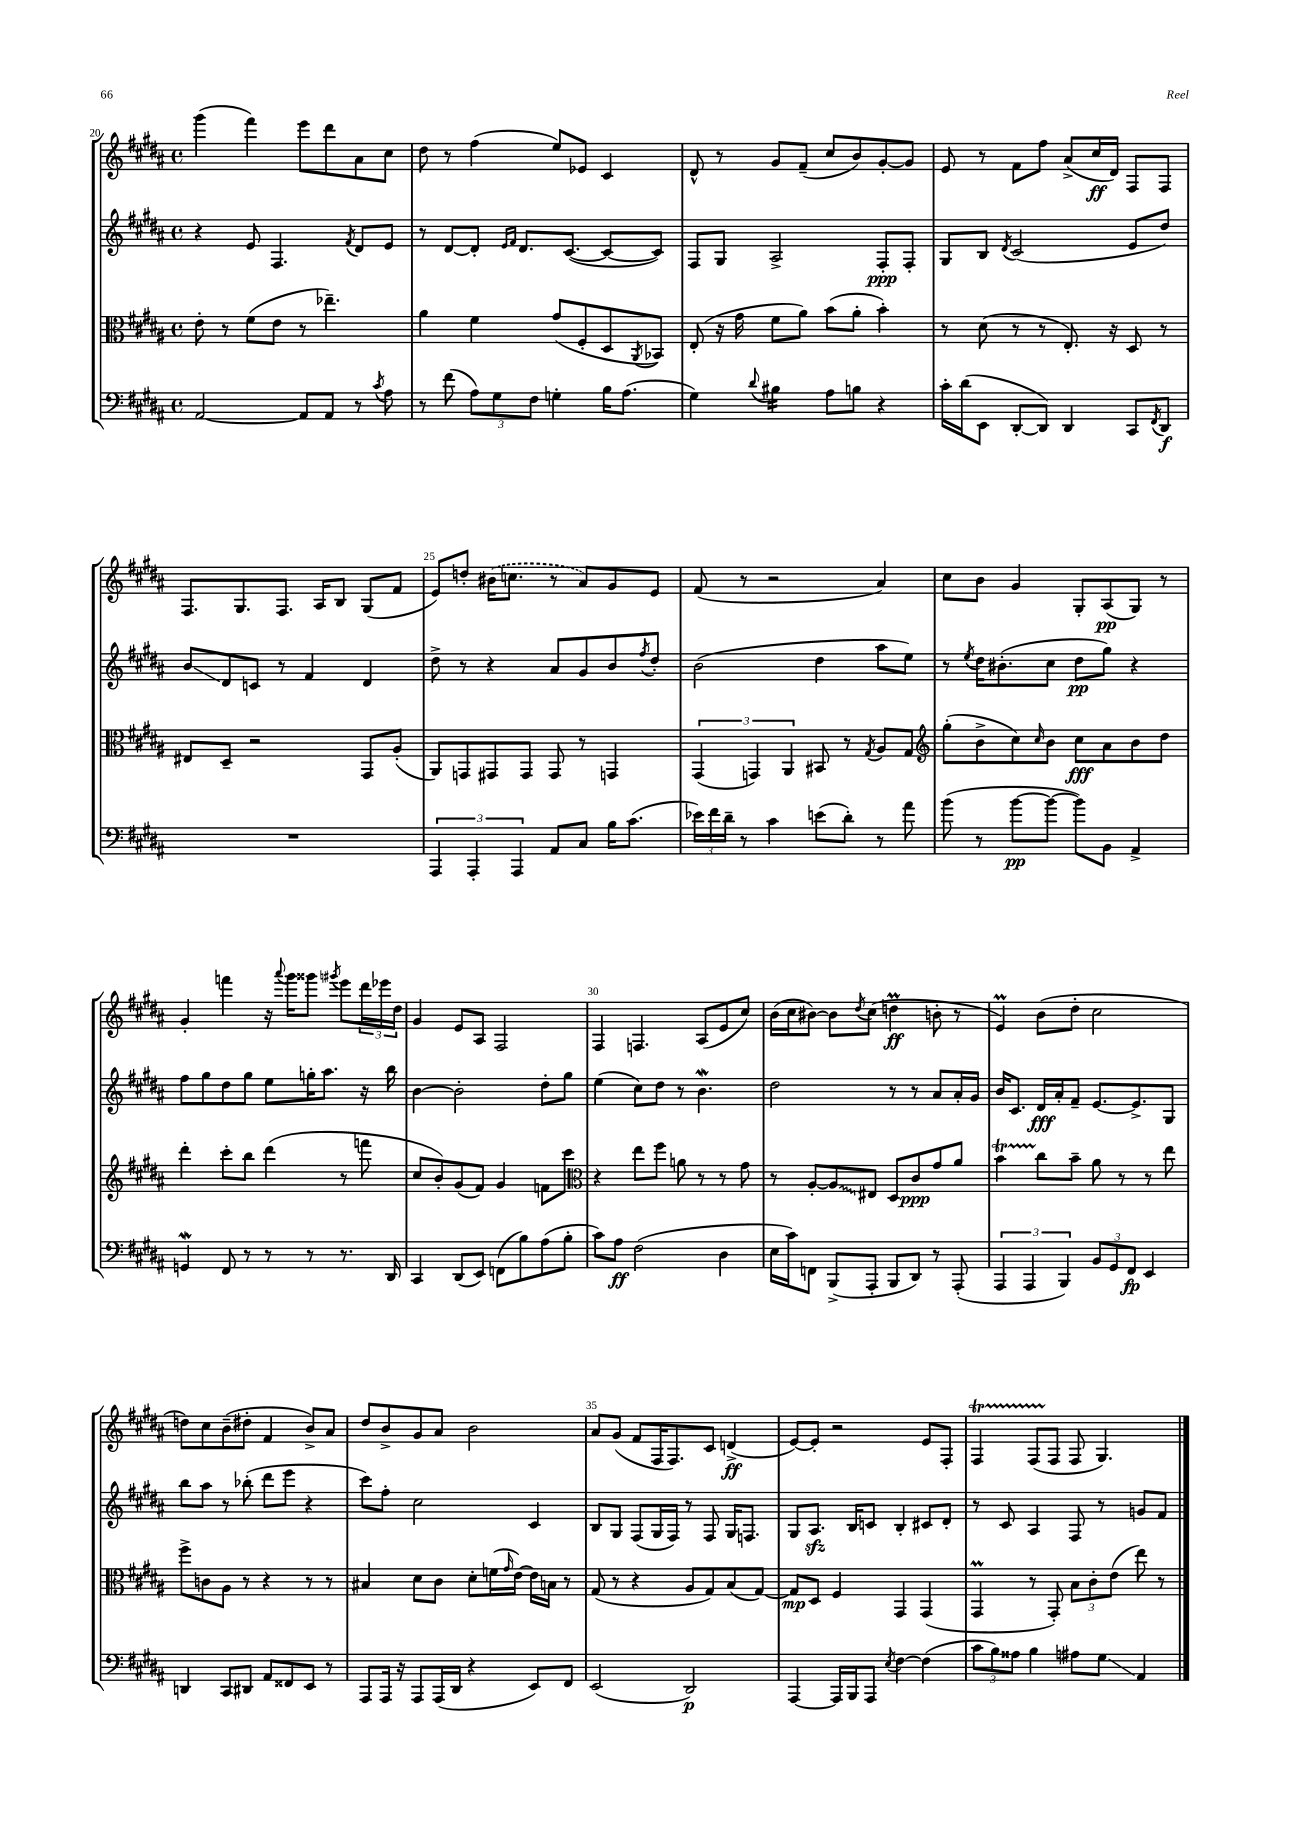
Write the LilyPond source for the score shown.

<<
\new StaffGroup <<
\new Staff = "s0" {
    \clef treble \key b \major \defaultTimeSignature \time 4/4
    gis'''4( fis'''4) e'''8 dis'''8 ais'8 cis''8 |
    dis''8 r8 fis''4( e''8) ees'8 cis'4 |
    dis'8-^ r8 gis'8 fis'8--( cis''8 b'8) gis'8~-. gis'8 |
    e'8 r8 fis'8 fis''8 ais'8->( cis''16\ff dis'16) fis8 fis8 |
    fis8. gis8. fis8. ais16 b8 gis8( fis'8 |
    e'8) d''8-. \once \slurDashed bis'16( c''8. r8 ais'8) gis'8 e'8 |
    fis'8( r8 r2 ais'4) |
    cis''8 b'8 gis'4 gis8-. ais8\pp( gis8) r8 |
    gis'4-. f'''4 r16 \appoggiatura { ais'''8 } gis'''16 gisis'''8 \acciaccatura { gis'''8 } e'''8 \tuplet 3/2 { dis'''16 ees'''16 dis''16 } |
    gis'4 e'8 ais8 fis2 |
    fis4 f4. ais8( e'8 cis''8) |
    b'16( cis''16 bis'8~) bis'8 \acciaccatura { dis''8 } cis''8( d''4\prall\ff b'8-. r8 |
    e'4\prall) b'8( dis''8-. cis''2 |
    d''8) cis''8 b'8--( dis''8-. fis'4 b'8->) ais'8 |
    dis''8 b'8-> gis'8 ais'8 b'2 |
    ais'8 gis'8( fis'8 fis16 fis8.) cis'8 d'4->\ff( |
    e'8~) e'8-. r2 e'8 fis8-. |
    fis4\startTrillSpan fis8( fis8\stopTrillSpan fis8 gis4.) \bar "|." |
}
\new Staff = "s1" {
    \clef treble \key b \major \defaultTimeSignature \time 4/4
    r4 e'8 fis4. \acciaccatura { fis'8 } dis'8 e'8 |
    r8 dis'8~ dis'8-. \grace { e'16 fis'16 } dis'8. cis'8.~( cis'8~ cis'8) |
    fis8 gis8 ais2-> fis8-.\ppp fis8-. |
    gis8 b8 \acciaccatura { dis'8 } cis'2( e'8 dis''8) |
    b'8\glissando dis'8 c'8 r8 fis'4 dis'4 |
    dis''8-> r8 r4 ais'8 gis'8 b'8 \acciaccatura { fis''8 } dis''8-. |
    b'2( dis''4 ais''8 e''8) |
    r8 \acciaccatura { e''8 } dis''16 bis'8.-.( cis''8 dis''8\pp gis''8) r4 |
    fis''8 gis''8 dis''8 gis''8 e''8 g''16-. ais''8. r16 b''16 |
    b'4~ b'2-. dis''8-. gis''8 |
    e''4( cis''8) dis''8 r8 b'4.\mordent |
    dis''2 r8 r8 ais'8 ais'16-. gis'16 |
    b'16 cis'8. dis'16\fff ais'16-. fis'8-- e'8.~ e'8.-> gis8 |
    b''8 ais''8 r8 bes''8-.( dis'''8 e'''8 r4 |
    cis'''8) fis''8-. cis''2 cis'4 |
    b8 gis8 fis8( gis16 fis16) r8 fis8 gis16 f8. |
    gis8 ais8.\sfz b16 c'8 b4-. cis'8 dis'8-. |
    r8 cis'8 ais4 fis8 r8 g'8 fis'8 \bar "|." |
}
\new Staff = "s2" {
    \clef alto \key b \major \defaultTimeSignature \time 4/4
    e'8-. r8 fis'8( e'8 r8 ees''4.--) |
    ais'4 fis'4 gis'8( fis8-. dis8 \acciaccatura { ais,8 } bes,8) |
    e8-.( r16 gis'16 fis'8 ais'8) b'8( ais'8-. b'4-.) |
    r8 dis'8( r8 r8 e8.-.) r16 dis8 r8 |
    eis8 dis8-- r2 gis,8 ais8-.( |
    ais,8) g,8 gis,8 gis,8 gis,8 r8 g,4 |
    \tuplet 3/2 { gis,4( g,4) ais,4 } bis,8 r8 \acciaccatura { gis8 } ais8 gis8 |
    \clef treble gis''8-.( b'8-> cis''8) \grace { cis''16 } b'8 cis''8\fff ais'8 b'8 dis''8 |
    dis'''4-. cis'''8-. b''8 dis'''4( r8 f'''8 |
    cis''8 b'8-.) gis'8( fis'8) gis'4 f'8 cis'''8 |
    \clef alto r4 e''8 fis''8 a'8 r8 r8 gis'8 |
    r8 ais8~-. \once \override Glissando.style = #'zigzag ais8\glissando eis8 dis8 cis'8\ppp gis'8 ais'8 |
    b'4\startTrillSpan cis''8\stopTrillSpan b'8-- ais'8 r8 r8 e''8 |
    fis''8-> c'8 ais8 r8 r4 r8 r8 |
    bis4 dis'8 cis'8 dis'8-. f'16( \grace { gis'16 } e'16~) e'16 b16 r8 |
    gis8( r8 r4 ais8 gis8) b8( gis8~) |
    gis8\mp dis8 fis4 gis,4 gis,4( |
    gis,4\prall r8 gis,8-.) \tuplet 3/2 { b8 cis'8-. e'8( } e''8) r8 \bar "|." |
}
\new Staff = "s3" {
    \clef bass \key b \major \defaultTimeSignature \time 4/4
    ais,2~ ais,8 ais,8 r8 \acciaccatura { cis'8 } ais8 |
    r8 fis'8( \tuplet 3/2 { ais8) gis8 fis8 } g4-. b16 ais8.( |
    gis4) \appoggiatura { dis'8 } bis4:16 ais8 b8 r4 |
    cis'16-. dis'16( e,8 dis,8~-. dis,8) dis,4 cis,8 \acciaccatura { fis,8 } dis,8\f |
    R1 |
    \tuplet 3/2 { ais,,4 ais,,4-. ais,,4 } ais,8 cis8 b16 cis'8.( |
    \tuplet 3/2 { ees'16) fis'16 dis'16-- } r8 cis'4 e'8( dis'8-.) r8 ais'8 |
    b'8( r8 b'8~\pp b'8~ b'8) b,8 ais,4-> |
    g,4\mordent fis,8 r8 r8 r8 r8. dis,16 |
    cis,4 dis,8( e,8) f,8( b8) ais8( b8-. |
    cis'8) ais8\ff fis2( dis4 |
    e16 cis'16) f,8 b,,8->( ais,,8-. b,,8 dis,8) r8 ais,,8-.( |
    \tuplet 3/2 { ais,,4 ais,,4 b,,4) } \tuplet 3/2 { b,8 gis,8 fis,8\fp } e,4 |
    d,4 cis,8 dis,8 ais,8 fisis,8 e,8 r8 |
    ais,,8 ais,,16 r16 ais,,8 ais,,16( dis,16 r4 e,8) fis,8 |
    e,2( dis,2\p) |
    ais,,4~ ais,,16 b,,16 ais,,8 \acciaccatura { e8 } fis4~ fis4( |
    \tuplet 3/2 { cis'8 b8) aisis8 } b4 ais8 gis8\glissando ais,4 \bar "|." |
}
>>
>>
\layout { \context { \Score currentBarNumber = #20 \override BarNumber.break-visibility = ##(#f #t #t) barNumberVisibility = #(every-nth-bar-number-visible 5) } }
